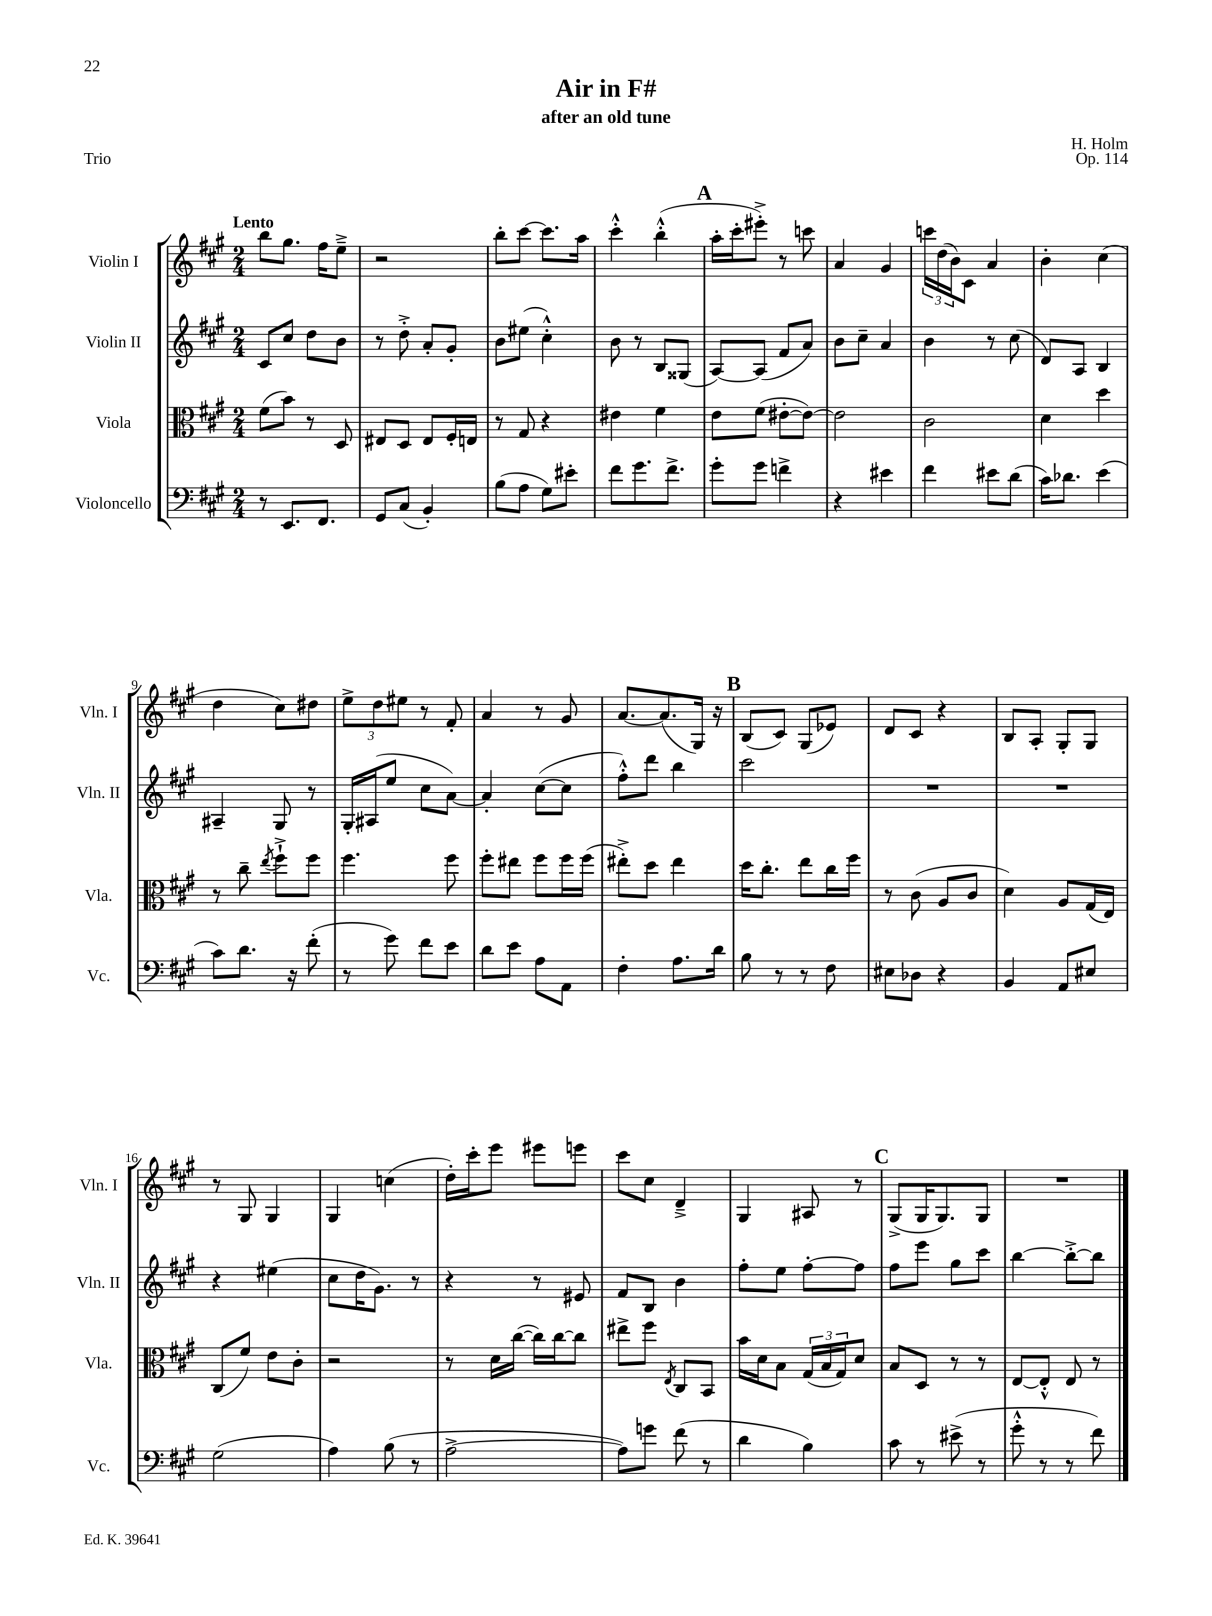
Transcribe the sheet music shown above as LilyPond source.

\header { title = "Air in F#" composer = "H. Holm" subtitle = "after an old tune" opus = "Op. 114" piece = "Trio" }
<<
\new StaffGroup <<
\new Staff = "s0" \with { instrumentName = "Violin I" shortInstrumentName = "Vln. I" } {
    \clef treble \key a \major \numericTimeSignature \time 2/4 \tempo "Lento"
    b''8 gis''8. fis''16 e''8---> |
    r2 |
    b''8-. cis'''8~ cis'''8. a''16 |
    cis'''4-.-^ b''4-.-^( |
    \mark \markup { \bold "A" } a''16-. cis'''16-. eis'''8-.->) r8 c'''8 |
    a'4 gis'4 |
    \tuplet 3/2 { c'''16 d''16( b'16) } cis'8 a'4 |
    b'4-. cis''4( |
    d''4 cis''8) dis''8 |
    \tuplet 3/2 { e''8-> d''8 eis''8 } r8 fis'8-. |
    a'4 r8 gis'8 |
    a'8.~ a'8.( gis16) r16 |
    \mark \markup { \bold "B" } b8( cis'8) gis8( ees'8) |
    d'8 cis'8 r4 |
    b8 a8-. gis8-. gis8 |
    r8 gis8 gis4 |
    gis4 c''4( |
    d''16-.) cis'''16-. e'''8 eis'''8 e'''8 |
    cis'''8 cis''8 d'4---> |
    gis4 ais8 r8 |
    \mark \markup { \bold "C" } gis8->( gis16 gis8.) gis8 |
    R2 \bar "|." |
}
\new Staff = "s1" \with { instrumentName = "Violin II" shortInstrumentName = "Vln. II" } {
    \clef treble \key a \major \numericTimeSignature \time 2/4
    cis'8 cis''8 d''8 b'8 |
    r8 d''8-.-> a'8-. gis'8-. |
    b'8 eis''8( cis''4-.-^) |
    b'8 r8 b8 gisis8( |
    \mark \markup { \bold "A" } a8~) a8( fis'8 a'8) |
    b'8 cis''8-- a'4 |
    b'4 r8 cis''8( |
    d'8) a8 b4 |
    ais4-- gis8 r8 |
    gis16-. ais16( e''8 cis''8 a'8~) |
    a'4-. cis''8~( cis''8 |
    fis''8-.-^) d'''8 b''4 |
    \mark \markup { \bold "B" } cis'''2 |
    R2 |
    R2 |
    r4 eis''4( |
    cis''8 d''16 gis'8.) r8 |
    r4 r8 eis'8 |
    fis'8 b8 b'4 |
    fis''8-. e''8 fis''8~-. fis''8 |
    \mark \markup { \bold "C" } fis''8 e'''8 gis''8 cis'''8 |
    b''4~ b''8~-.-> b''8 \bar "|." |
}
\new Staff = "s2" \with { instrumentName = "Viola" shortInstrumentName = "Vla." } {
    \clef alto \key a \major \numericTimeSignature \time 2/4
    fis'8( b'8) r8 d8 |
    eis8 d8 eis8 fis16-. e16 |
    r8 gis8 r4 |
    eis'4 fis'4 |
    \mark \markup { \bold "A" } e'8 fis'8( eis'8~-. eis'8~) |
    eis'2 |
    cis'2 |
    d'4 d''4 |
    r8 cis''8-- \acciaccatura { e''8 } fis''8-!-> fis''8 |
    fis''4. fis''8 |
    fis''8-. eis''8 fis''8 fis''16 fis''16( |
    eis''8-.->) d''8 eis''4 |
    \mark \markup { \bold "B" } d''16 cis''8.-. e''8 cis''16 fis''16 |
    r8 cis'8( a8 cis'8 |
    d'4) a8 gis16( e16) |
    cis8( fis'8) e'8 cis'8-. |
    r2 |
    r8 d'16 cis''16~( cis''16) cis''16~ cis''8 |
    eis''8-> fis''8 \acciaccatura { e8 } cis8 b,8 |
    b'16 d'16 b8 \tuplet 3/2 { gis16( b16 gis16) } d'8 |
    \mark \markup { \bold "C" } b8 d8 r8 r8 |
    e8~ e8-.-^ e8 r8 \bar "|." |
}
\new Staff = "s3" \with { instrumentName = "Violoncello" shortInstrumentName = "Vc." } {
    \clef bass \key a \major \numericTimeSignature \time 2/4
    r8 e,8. fis,8. |
    gis,8 cis8( b,4-.) |
    b8( a8 gis8) eis'8-. |
    fis'8 gis'8. fis'8.-> |
    \mark \markup { \bold "A" } gis'8-. gis'8 f'4-> |
    r4 eis'4 |
    fis'4 eis'8 d'8( |
    cis'16) des'8. e'4( |
    cis'8) d'8. r16 fis'8-.( |
    r8 gis'8) fis'8 e'8 |
    d'8 e'8 a8 a,8 |
    fis4-. a8. d'16 |
    \mark \markup { \bold "B" } b8 r8 r8 fis8 |
    eis8 des8 r4 |
    b,4 a,8 eis8 |
    gis2( |
    a4) b8( r8 |
    a2~-> |
    a8) g'8 fis'8( r8 |
    d'4 b4) |
    \mark \markup { \bold "C" } cis'8 r8 eis'8->( r8 |
    gis'8-.-^ r8 r8 fis'8) \bar "|." |
}
>>
>>
